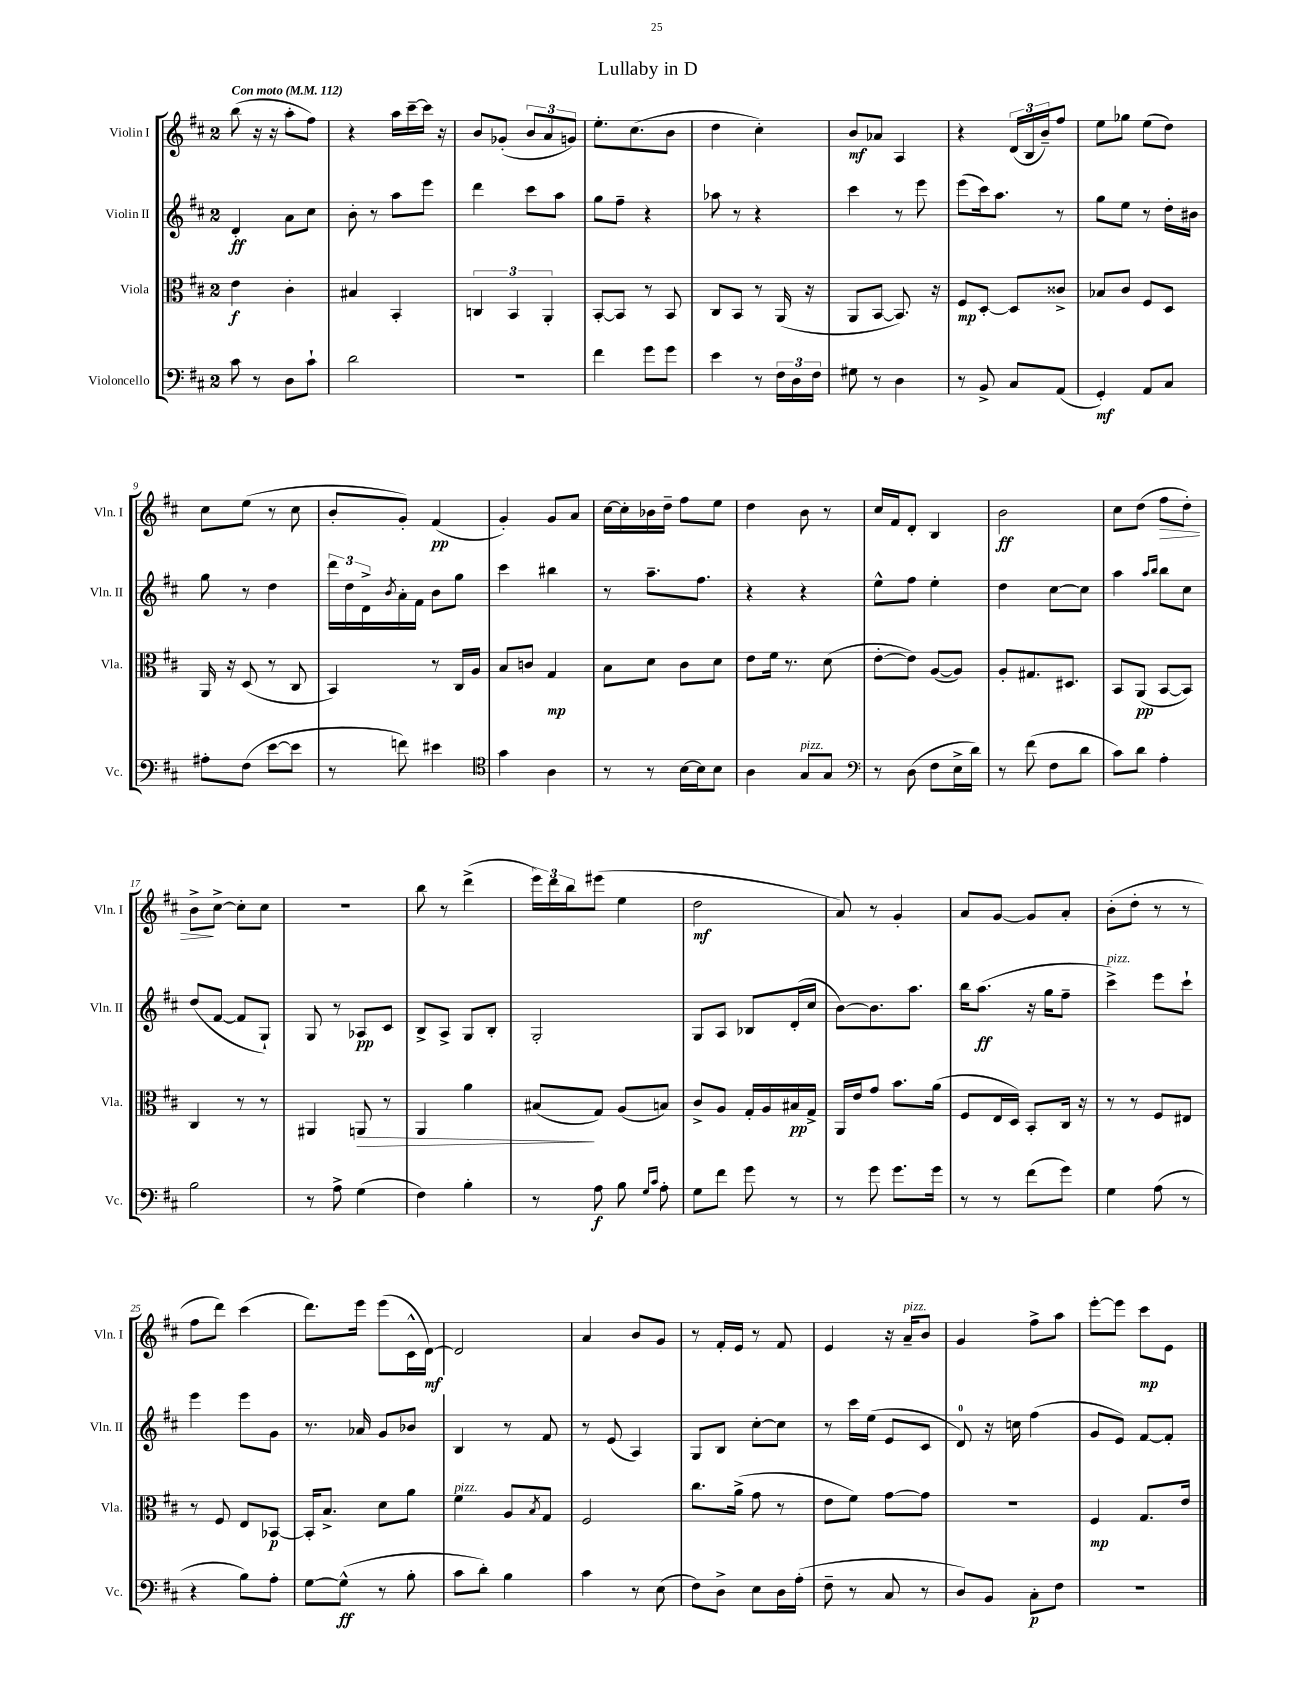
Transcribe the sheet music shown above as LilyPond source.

\header { title = "Lullaby in D" }
<<
\new StaffGroup <<
\new Staff = "s0" \with { instrumentName = "Violin I" shortInstrumentName = "Vln. I" } {
    \clef treble \key d \major \once \override Staff.TimeSignature.style = #'single-digit \time 2/4 \tempo "Con moto" 4 = 112
    b''8( r16 r16 a''8-. fis''8) |
    r4 a''16 cis'''16~-- cis'''16 r16 |
    b'8 ges'8-.( \tuplet 3/2 { b'8 a'8 g'8) } |
    e''8.-. cis''8.( b'8 |
    d''4 cis''4-.) |
    b'8\mf aes'8 a4 |
    r4 \tuplet 3/2 { d'16( b16 b'16--) } fis''8 |
    e''8 ges''8 e''8( d''8) |
    cis''8 e''8( r8 cis''8 |
    b'8-. g'8-.) fis'4\pp( |
    g'4-.) g'8 a'8 |
    cis''16~ cis''16-. bes'16 d''16-- fis''8 e''8 |
    d''4 b'8 r8 |
    cis''16 fis'16 d'8-. b4 |
    b'2\ff |
    cis''8 d''8( fis''8\> d''8-.) |
    b'8->\! cis''8~-> cis''8-. cis''8 |
    R2 |
    b''8 r8 d'''4->( |
    \tuplet 3/2 { e'''16) d'''16 b''16 } eis'''8( e''4 |
    d''2\mf |
    a'8) r8 g'4-. |
    a'8 g'8~ g'8 a'8-. |
    b'8-.( d''8-. r8 r8 |
    fis''8 d'''8) cis'''4( |
    d'''8.) e'''16 e'''8( cis'16-^ d'16~\mf) |
    d'2 |
    a'4 b'8 g'8 |
    r8 fis'16-. e'16 r8 fis'8 |
    e'4 r16 a'16--^\markup { \italic "pizz." } b'8 |
    g'4 fis''8-> a''8 |
    e'''8~-. e'''8 cis'''8\mp e'8 \bar "|." |
}
\new Staff = "s1" \with { instrumentName = "Violin II" shortInstrumentName = "Vln. II" } {
    \clef treble \key d \major \once \override Staff.TimeSignature.style = #'single-digit \time 2/4
    d'4-.\ff a'8 cis''8 |
    b'8-. r8 a''8 e'''8 |
    d'''4 cis'''8 a''8 |
    g''8 fis''8-- r4 |
    aes''8 r8 r4 |
    cis'''4 r8 e'''8 |
    e'''8( cis'''16) a''8. r8 |
    g''8 e''8 r8 d''16-. bis'16 |
    g''8 r8 d''4 |
    \tuplet 3/2 { d'''16 d''16 d'16-> } \acciaccatura { b'8 } a'16-. fis'16 b'8 g''8 |
    cis'''4 bis''4 |
    r8 a''8.-- fis''8. |
    r4 r4 |
    e''8-^ fis''8 e''4-. |
    d''4 cis''8~ cis''8 |
    a''4 \grace { a''16 b''16 } b''8 cis''8 |
    d''8( fis'8~ fis'8 g8-!) |
    g8 r8 aes8\pp cis'8 |
    b8-> a8-> g8 b8-. |
    g2-. |
    g8 a8 bes8 d'16-.( cis''16 |
    b'8~) b'8. a''8. |
    b''16 a''8.\ff( r16 g''16 fis''8-- |
    cis'''4->^\markup { \italic "pizz." }) e'''8 cis'''8-! |
    e'''4 e'''8 g'8 |
    r8. aes'16 g'8 bes'8 |
    b4 r8 fis'8 |
    r8 e'8( a4) |
    g8 b8 cis''8~-. cis''8 |
    r8 cis'''16 e''16( e'8 cis'8 |
    d'8-0) r16 c''16 fis''4( |
    g'8 e'8) fis'8~ fis'8-. \bar "|." |
}
\new Staff = "s2" \with { instrumentName = "Viola" shortInstrumentName = "Vla." } {
    \clef alto \key d \major \once \override Staff.TimeSignature.style = #'single-digit \time 2/4
    e'4\f cis'4-. |
    bis4 b,4-. |
    \tuplet 3/2 { c4 b,4 a,4-. } |
    b,8~-. b,8 r8 b,8 |
    cis8 b,8 r8 a,16( r16 |
    a,8 b,8~ b,8.) r16 |
    fis8\mp d8~-. d8 cisis'8-> |
    bes8 cis'8 fis8 d8 |
    a,16 r16 d8( r8 cis8 |
    b,4) r8 cis16 a16 |
    b8 c'8 g4\mp |
    b8 d'8 cis'8 d'8 |
    e'8 fis'16 r8. d'8( |
    e'8~-. e'8) a8~( a8) |
    a8-. gis8. dis8. |
    b,8 a,8\pp( b,8~ b,8) |
    cis4 r8 r8 |
    ais,4 a,8\> r8 |
    a,4 a'4 |
    bis8\!( g8) a8( b8) |
    cis'8-> a8 g16-. a16 bis16\pp g16-> |
    a,16 e'16 g'8 b'8. a'16( |
    fis8 e16 d16) b,8-. cis16 r16 |
    r8 r8 fis8 eis8 |
    r8 fis8 e8 bes,8~\p |
    bes,16-. b8.-> d'8 a'8 |
    fis'4^\markup { \italic "pizz." } a8 \acciaccatura { b8 } g8 |
    fis2 |
    cis''8. a'16->( g'8 r8 |
    e'8 fis'8) g'8~ g'8 |
    r2 |
    fis4\mp g8. e'16 \bar "|." |
}
\new Staff = "s3" \with { instrumentName = "Violoncello" shortInstrumentName = "Vc." } {
    \clef bass \key d \major \once \override Staff.TimeSignature.style = #'single-digit \time 2/4
    cis'8 r8 d8 cis'8-! |
    d'2 |
    R2 |
    fis'4 g'8 g'8 |
    e'4 r8 \tuplet 3/2 { fis16 d16 fis16 } |
    gis8 r8 d4 |
    r8 b,8-> cis8 a,8( |
    g,4-.\mf) a,8 cis8 |
    ais8-. fis8( e'8~ e'8 |
    r8 f'8) eis'4 |
    \clef tenor g'4 a4 |
    r8 r8 b16~ b16 b8 |
    a4 g8^\markup { \italic "pizz." } g8 |
    \clef bass r8 d8( fis8 e16-> d'16) |
    r8 fis'8( fis8 d'8 |
    cis'8) d'8 a4-. |
    b2 |
    r8 a8-> g4( |
    fis4) b4-. |
    r8 a8\f b8 \grace { g16 cis'16 } a8-. |
    g8 fis'8 g'8 r8 |
    r8 g'8 g'8. g'16 |
    r8 r8 fis'8( g'8) |
    g4 a8( r8 |
    r4 b8) a8-. |
    g8~ g8-^\ff( r8 b8-. |
    cis'8 d'8-.) b4 |
    cis'4 r8 e8( |
    fis8) d8-> e8 d16 a16-.( |
    fis8-- r8 cis8 r8 |
    d8) b,8 cis8-.\p fis8 |
    R2 \bar "|." |
}
>>
>>
